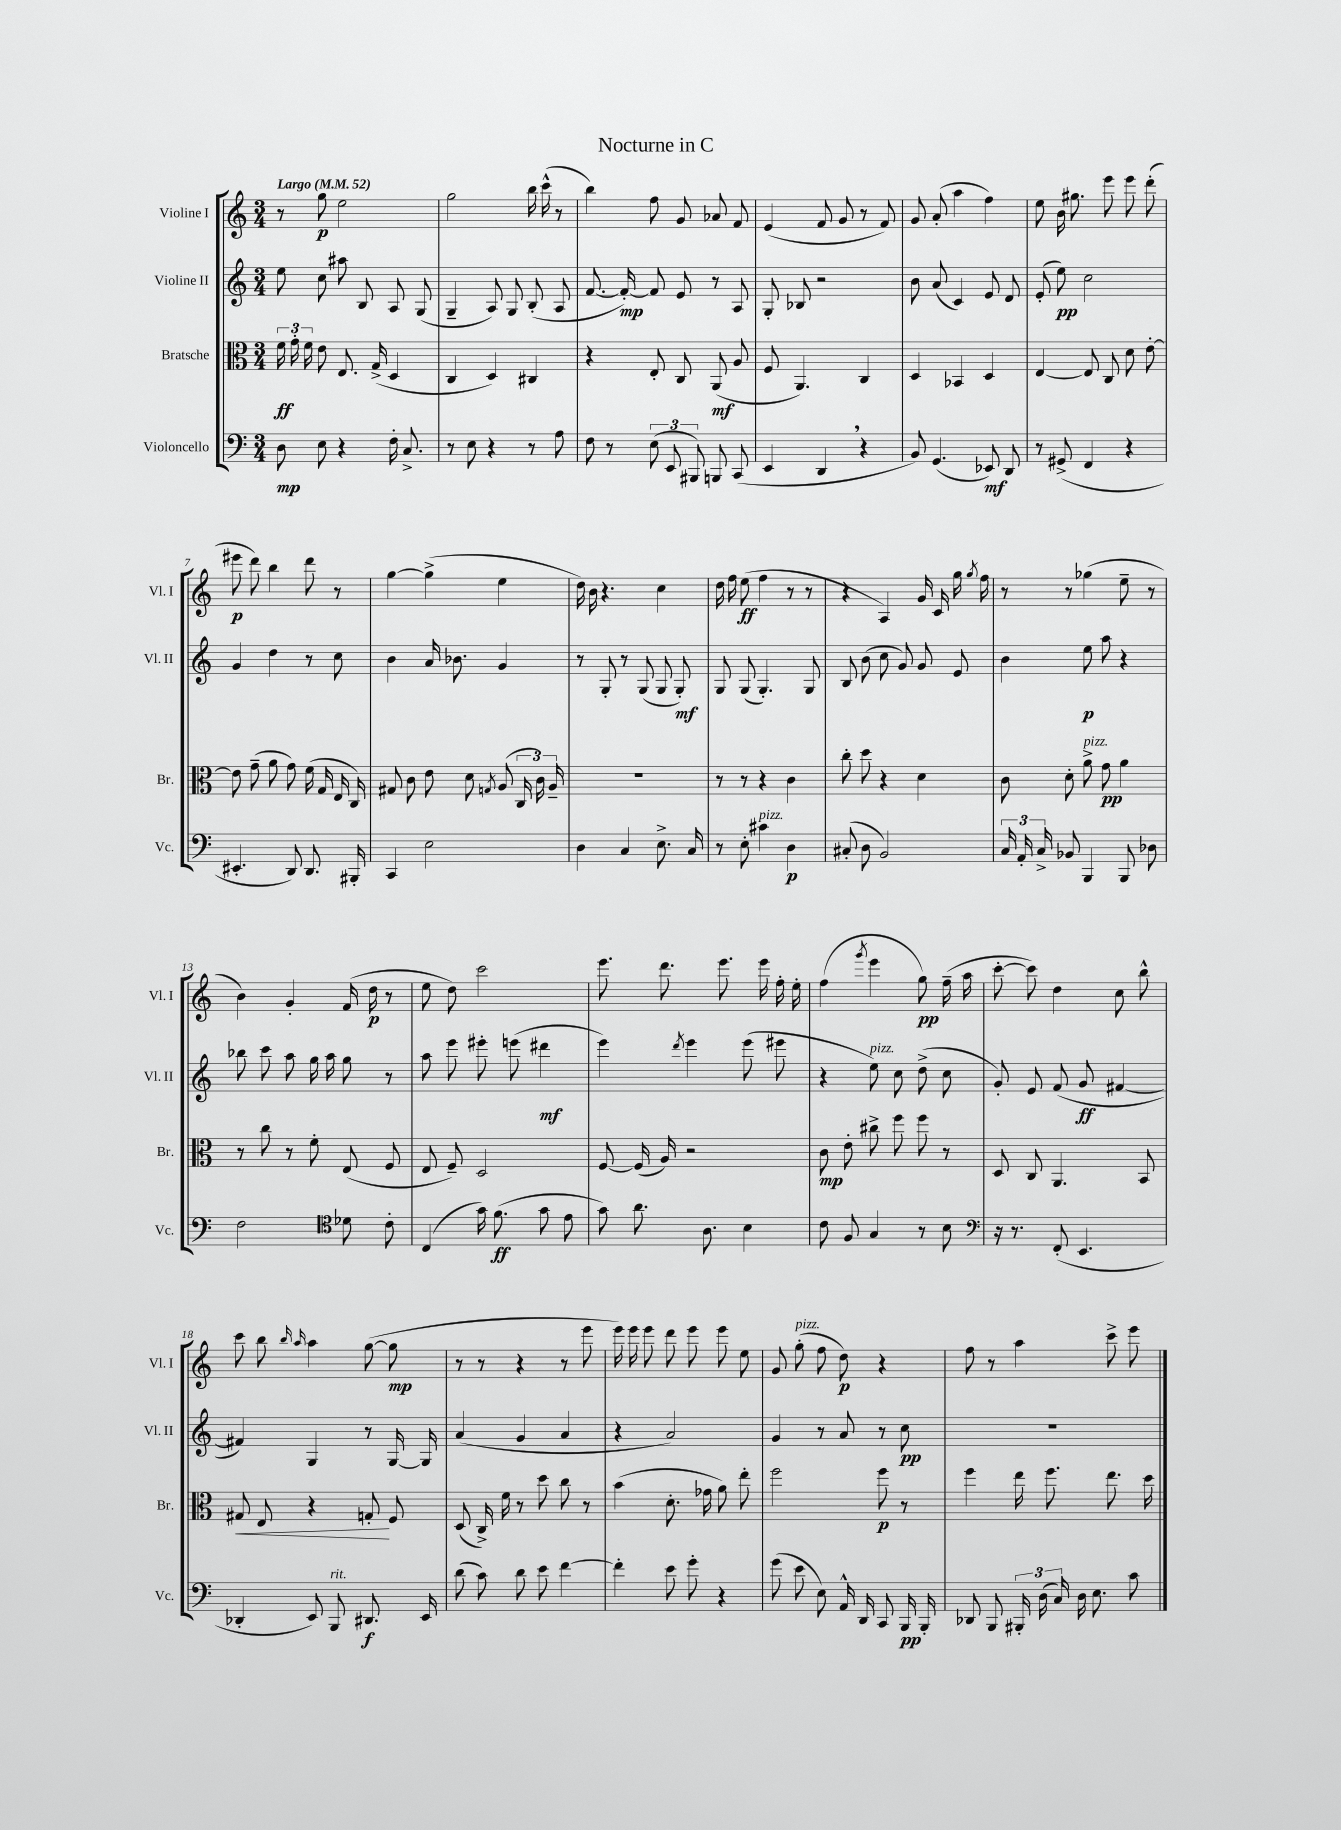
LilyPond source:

\header { title = "Nocturne in C" }
<<
\new StaffGroup <<
\new Staff = "s0" \with { instrumentName = "Violine I" shortInstrumentName = "Vl. I" } {
    \clef treble \key c \major \numericTimeSignature \time 3/4 \tempo "Largo" 4 = 52
    \autoBeamOff r8 g''8\p e''2 |
    g''2 b''16 c'''16-^( r8 |
    b''4) f''8 g'8 aes'8 f'8 |
    e'4( f'8 g'8 r8 f'8) |
    g'8 a'8-.( a''4 f''4) |
    e''8 b'16 gis''8. e'''8 e'''8 d'''8-.( |
    eis'''8\p d'''8) b''4 d'''8 r8 |
    g''4~ g''4->( e''4 |
    d''16) b'16 r4. c''4 |
    d''16 f''16 e''8\ff( f''4 r8 r8 |
    r4 a4) g'16 c'16 g''16 \acciaccatura { g''8 } f''16 |
    r8 r8 ges''4( e''8-- r8 |
    b'4) g'4-. f'16( d''16\p r8 |
    e''8 d''8) c'''2 |
    e'''8. d'''8. e'''8. e'''16 f''16-. e''16-. |
    f''4( \acciaccatura { g'''8 } e'''4 g''8\pp) f''16--( a''16 |
    c'''8~-. c'''8) d''4 c''8 b''8-^ |
    c'''8 b''8 \grace { b''16 a''16 } a''4 g''8~( g''8\mp |
    r8 r8 r4 r8 e'''8 |
    e'''16) e'''16 e'''8 d'''8 e'''8 e'''8 e''8 |
    g'8 g''8-.^\markup { \italic "pizz." }( f''8 d''8\p) r4 |
    f''8 r8 a''4 c'''8-> e'''8 \bar "|." |
}
\new Staff = "s1" \with { instrumentName = "Violine II" shortInstrumentName = "Vl. II" } {
    \clef treble \key c \major \numericTimeSignature \time 3/4
    \autoBeamOff e''8 c''8 ais''8 b8 a8 g8( |
    g4-- a8) g8 b8-.( a8 |
    f'8.~ f'16~-.\mp) f'8 e'8 r8 a8 |
    g8-. bes8 r2 |
    b'8 a'8( c'4) e'8 d'8 |
    e'8-.( e''8\pp) c''2 |
    g'4 d''4 r8 c''8 |
    b'4 a'16 bes'8. g'4 |
    r8 g8-. r8 g8( g8 g8-.\mf) |
    g8 g8( g4.-.) g8 |
    b8 b'8( c''8 g'8) g'8 e'8 |
    b'4 e''8\p a''8 r4 |
    bes''8 c'''8 a''8 g''16 a''16 g''8 r8 |
    a''8 e'''8 eis'''8-. e'''8( dis'''4\mf |
    e'''4) \acciaccatura { d'''8 } e'''4 e'''8( eis'''8 |
    r4 e''8^\markup { \italic "pizz." }) c''8 d''8->( c''8 |
    g'8-.) e'8 f'8( g'8\ff fis'4~ |
    fis'4) g4 r8 g16~ g16 |
    a'4( g'4 a'4 |
    r4 a'2) |
    g'4 r8 a'8 r8 c''8\pp |
    R2. \bar "|." |
}
\new Staff = "s2" \with { instrumentName = "Bratsche" shortInstrumentName = "Br." } {
    \clef alto \key c \major \numericTimeSignature \time 3/4
    \autoBeamOff \tuplet 3/2 { f'16\ff g'16-. f'16 } e'8 e8. g16->( d4 |
    c4 d4) cis4 |
    r4 e8-. c8 a,8\mf( a8 |
    f8 a,4.) c4 |
    d4 bes,4 d4 |
    e4~ e8 c8 d'8 e'8~-. |
    e'8 g'8--( a'8 g'8) f'16( g16 e16 c16) |
    gis8 c'8 e'8 d'8 \acciaccatura { g8 } a8( \tuplet 3/2 { c16 c'16) a16-- } |
    R2. |
    r8 r8 r4 c'4 |
    c''8-. d''8 r4 d'4 |
    c'8 d'8-. a'8->^\markup { \italic "pizz." } g'8\pp a'4 |
    r8 c''8 r8 f'8-. e8( f8 |
    e8 f8--) d2 |
    f8~ f16( a16) r2 |
    c'8\mp e'8-. cis''8-> f''8 f''8 r8 |
    d8 c8 a,4. b,8 |
    gis8\< e8 r4 g8-.\! f8 |
    d8( c16->) f'16 r8 d''8 c''8 r8 |
    b'4( d'8.-. ges'16 a'8) e''8-. |
    f''2 f''8\p r8 |
    f''4 e''16 f''8. e''8. d''16 \bar "|." |
}
\new Staff = "s3" \with { instrumentName = "Violoncello" shortInstrumentName = "Vc." } {
    \clef bass \key c \major \numericTimeSignature \time 3/4
    \autoBeamOff d8\mp e8 r4 f16-. c8.-> |
    r8 e8 r4 r8 a8 |
    f8 r8 \tuplet 3/2 { e8( e,8 bis,,8) } b,,8 c,8( |
    e,4 d,4 \breathe r4 |
    b,8) g,4.( ees,8\mf) d,8 |
    r8 gis,8->( f,4 r4 |
    eis,4.-. d,8) d,8. bis,,16-. |
    c,4 e2 |
    d4 c4 e8.-> c16 |
    r8 e8-. cis'4^\markup { \italic "pizz." } d4\p |
    cis8-.( d8 b,2) |
    \tuplet 3/2 { c16 a,16-. c16-> } bes,8 b,,4 b,,8 des8 |
    f2 \clef tenor des'8 c'8-. |
    c4( g'16) f'8.\ff( g'8 e'8 |
    g'8) a'8. a8. b4 |
    c'8 f8 g4 r8 b8 |
    \clef bass r16 r8. f,8-.( e,4. |
    des,4-. e,8) b,,8^\markup { \italic "rit." } dis,8.\f e,16 |
    d'8( c'8) d'8 e'8 f'4~ |
    f'4-. e'8 g'8-. r4 |
    g'8( e'8 e8) a,16-^ d,16 c,8 b,,16\pp b,,16-. |
    des,8 b,,8 \tuplet 3/2 { bis,,16-. d16( c16) } d16 e8. c'8 \bar "|." |
}
>>
>>
